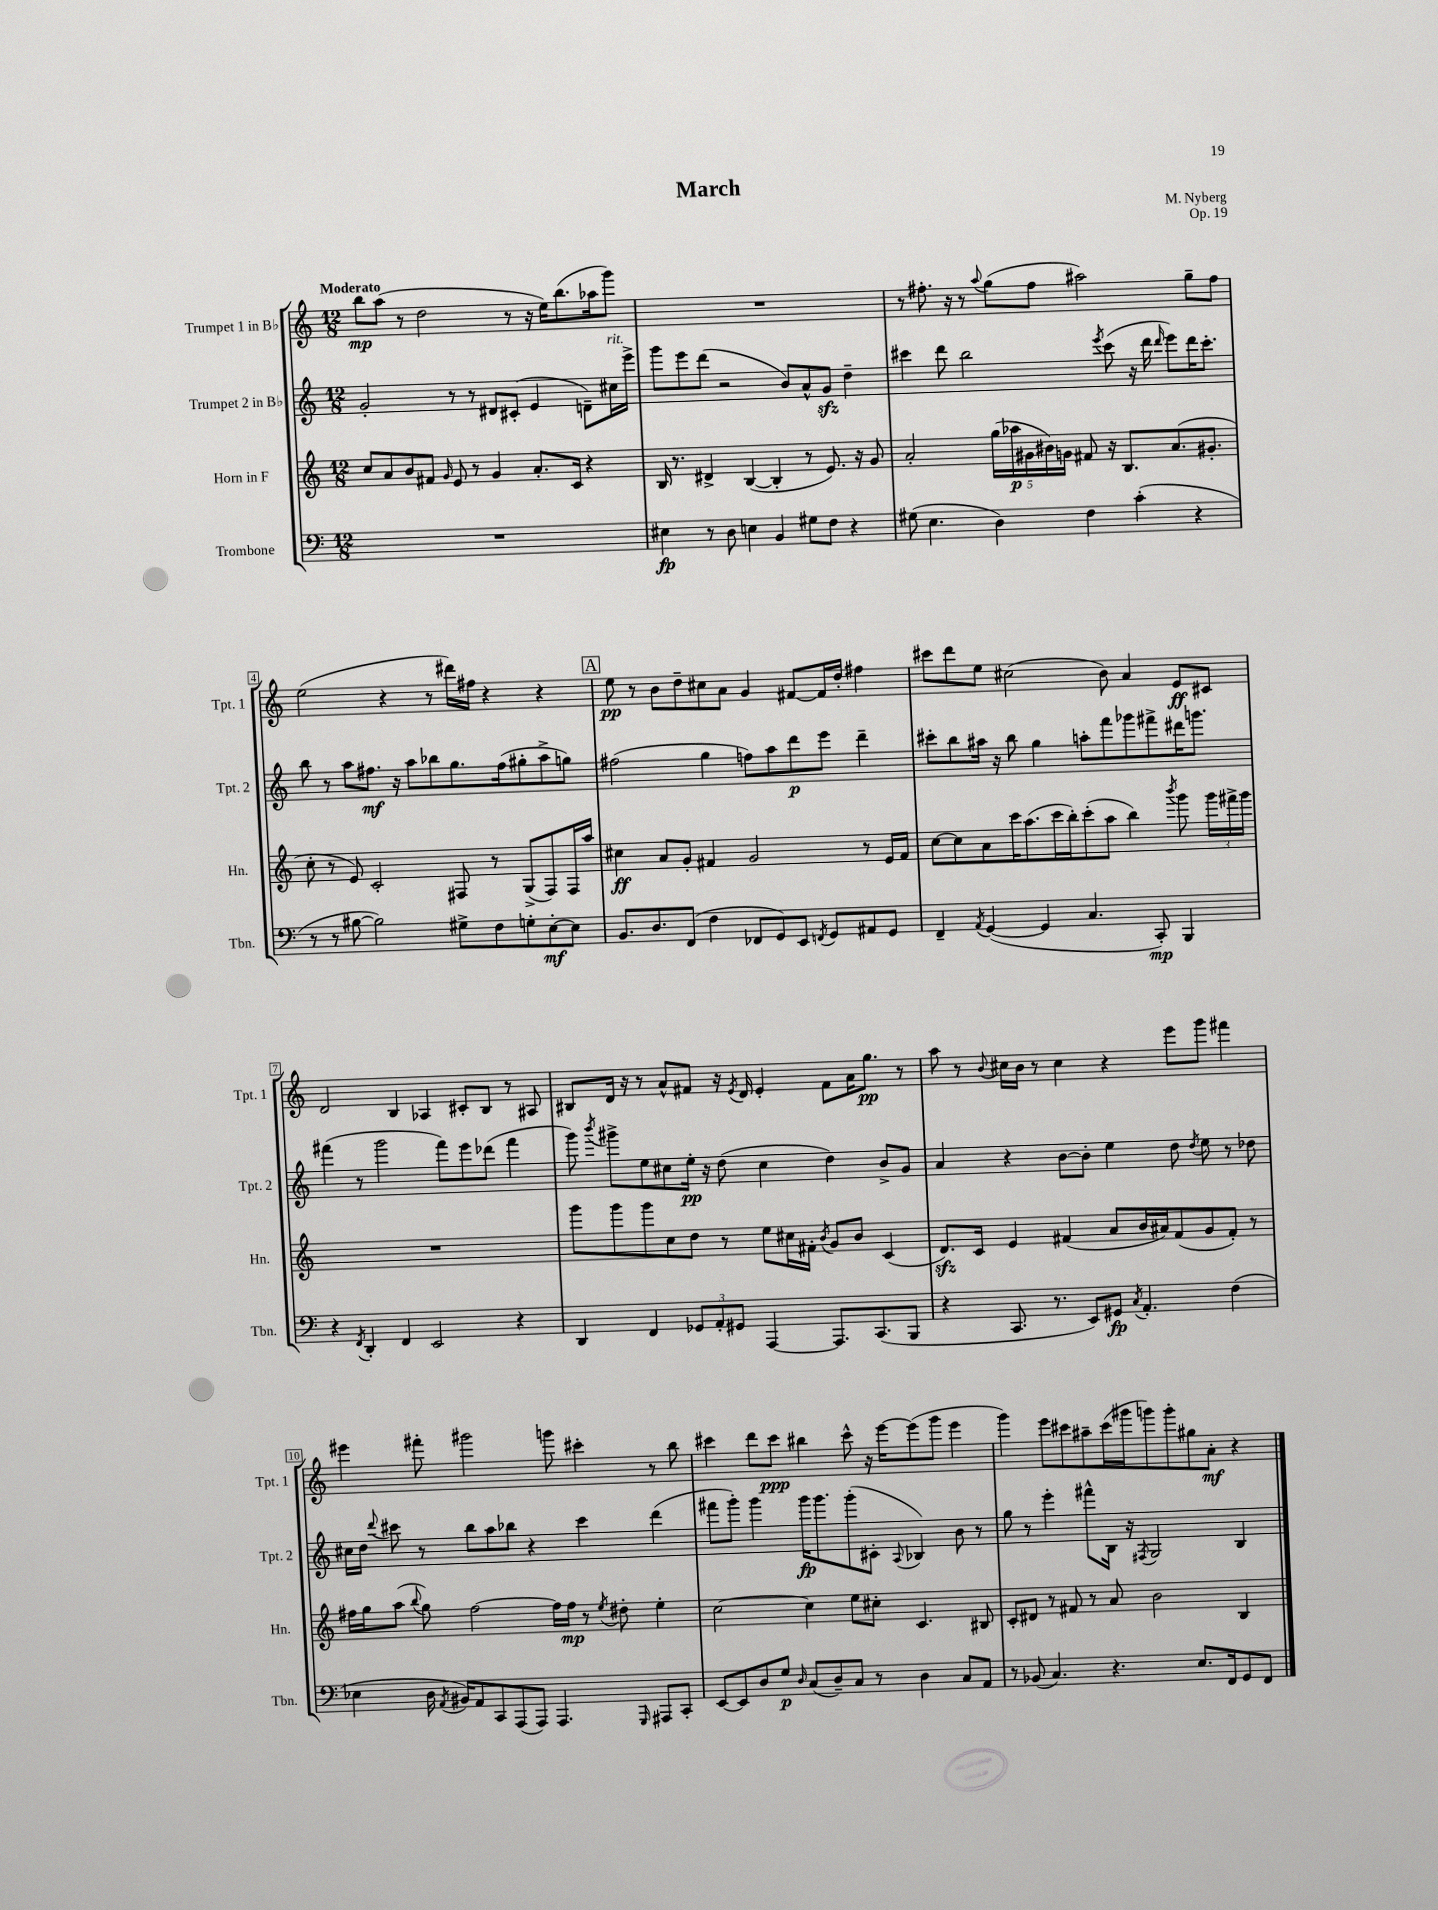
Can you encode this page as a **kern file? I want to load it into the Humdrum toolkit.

**kern	**kern	**kern	**kern
*staff4	*staff3	*staff2	*staff1
*clefF4	*clefG2	*clefG2	*clefG2
*k[]	*k[]	*k[]	*k[]
*M12/8	*M12/8	*M12/8	*M12/8
1.r	8cc	2g'	8bb
.	8a	.	(8aa
.	8b	.	8r
.	8f#	.	2dd
.	16qqg	.	.
.	8e	8r	.
.	8r	8r	.
.	4g	8d#	.
.	.	(8c#'	8r
.	8.a'	4e	16r
.	.	.	16ee)
.	.	.	(8.bb
.	16c	.	.
.	4r	8d~)	.
.	.	.	16aa-
.	.	16cc#	8ggg)
.	.	16eee^	.
=	=	=	=
4E#	16B	8ggg	1.r
.	8.r	.	.
.	.	8eee	.
8r	4d#^	(8ddd	.
8D	.	2r	.
4E	([4B	.	.
4BB	4B']	.	.
.	.	8b)	.
8G#	8r	8a^^	.
8F	8.e)	8g	.
4r	.	4dd~	.
.	16r	.	.
.	8g	.	.
=	=	=	=
(8G#	2a'	4ccc#	8r
4.E	.	.	8.ff#'
.	.	8ddd	.
.	.	.	16r
.	.	2bb	8r
.	.	.	8qqaa
4D)	(20gg	.	(8gg
.	20aa-	.	.
.	20g#	.	.
.	.	.	8ff#
.	20b#)	.	.
.	20g	.	.
4F	8f#	.	2aa#)
.	.	8qeee	.
.	16r	(8ccc#	.
.	8.B	.	.
(4c'	.	16r	.
.	.	16ddd	.
.	.	16qqddd	.
.	(8.a	8eee)	.
4r	.	16ddd	8gg~
.	8.g#'	8.ccc#'	.
.	.	.	8ff#
=	=	=	=
8r	8cc'	8bb	(2ee
8r	8r	8r	.
[8B#	8e)	8aa	.
2B#])	2c'	8.ff#	.
.	.	.	4r
.	.	16r	.
.	.	8aa	.
.	.	8bb-	8r
8G#^	8F#	8.gg	16ddd#)
.	.	.	16ff#
8F	8r	.	4r
.	.	(16ff#	.
8G'	(8G^	8gg#'	.
[8E'	8F#)	8aa^	4r
8E]	16F#	8gg)	.
.	16aa	.	.
=	=	=	=
8.BB	4cc#	(2ff#	8ee
.	.	.	8r
8.D	.	.	.
.	8a	.	8b
(8FF	8g'	.	8dd~
4F	4f#	4gg	8cc#
.	.	.	8a
8FF-	2g	8ff)	4g
8GG)	.	8aa	.
8EE	.	8ddd	[8f#
8qFF	.	.	.
8GG	.	8eee	16f#]
.	.	.	16dd'
8AA#	8r	4ddd~	4ff#
8GG	16e	.	.
.	16f#	.	.
=	=	=	=
4FF~	[8cc	8ccc#'	8ccc#
.	8cc]	8bb	8ddd
8qAA	.	.	.
([4GG	8a	16aa#	8ee
.	.	16r	.
.	16ccc	8bb	(2cc#
.	(8.aa	.	.
4GG]	.	4gg	.
.	16ccc	.	.
.	16bb')	.	.
4.C	(8ccc'	8aa'	.
.	8aa	8fff	8b)
.	4bb)	8ggg-	4a
8CC')	.	8fff#^	.
.	8qbbb	.	.
4BBB	8ggg	16ddd#	8e
.	.	8.ggg	.
.	24ggg	.	8c#
.	24fff#^	.	.
.	24ggg	.	.
=	=	=	=
4r	1.r	(4fff#	2d
8qFF	.	.	.
4DD'	.	8r	.
.	.	2ggg	.
4FF	.	.	4B
2EE	.	.	4A-
.	.	8fff#)	.
.	.	8eee	8c#'
.	.	(8ddd-	8B
4r	.	4fff#	8r
.	.	.	8A#
=	=	=	=
4DD	8ggg	8ggg)	8B#
.	.	8qbbb	.
.	8ggg	8ggg#^	16d
.	.	.	16r
4FF	8ggg	8ee	8r
.	8cc	8cc#	8a^^
12GG-	8dd	16ee'	8f#
.	.	16r	.
12AA'	.	.	.
.	8r	(8dd	16r
12GG#	.	.	.
.	.	.	8qe
.	.	.	16d
[4AAA	8ee	4cc#	4e'
.	16cc#	.	.
.	16f#'	.	.
.	8qb	.	.
8.AAA]	8g	4dd)	8f#
.	8b	.	16a
(8.CC	.	.	8.gg
.	(4c	8b^	.
8BBB	.	8g	8r
=	=	=	=
4r	8.d)	4a	8aa
.	.	.	8r
.	16c	.	.
.	.	.	8qqb
8.CC	4e	4r	16cc#
.	.	.	16b
.	.	.	8r
8.r	.	.	.
.	(4f#	[8b	4cc#
8EE)	.	8b']	.
8GG#	8a	4ee	4r
8qC	.	.	.
4.AA'	16b	.	.
.	16a#)	.	.
.	(8f#	8dd	8eee
.	.	8qdd	.
.	8g	8ee	8ggg
(4F	8f#')	8r	4fff#
.	8r	8dd-	.
=	=	=	=
4E-	16ff#	16cc#	4eee#
.	16gg	16dd	.
.	.	8qqddd	.
.	(8aa	8ccc#	.
.	8qqbb	.	.
16D	8gg)	8r	8fff#'
8qAA	.	.	.
16BB#)	.	.	.
8AA	[2ff#	8bb	2ggg#
8CC	.	8aa	.
(8AAA	.	8bb-	.
8AAA)	.	4r	.
4.AAA	16ff#]	.	8ggg
.	16ff#	.	.
.	8r	4ccc#	4ccc#'
.	8qee	.	.
.	8dd#'	.	.
16qqGGG	.	.	.
8AAA#	4ee'	(4ddd	8r
8CC'	.	.	8bb
=	=	=	=
[8EE	[2cc	8fff#	4ccc#
8EE]	.	8ggg')	.
8D	.	4ggg	8ddd
8G	.	.	8ccc#
16qqD	.	.	.
(8C	4cc]	16ggg	4bb#
.	.	8.ggg	.
8D~)	.	.	.
8C	8ee	(8ggg'	8ccc#^^
8r	8cc#'	8c#'	16r
.	.	.	[16eee
.	.	8qqA	.
4D	4.c	4B-)	(8eee]
.	.	.	8ggg
8C	.	8b	4eee
8AA	8B#	8r	.
=	=	=	=
8r	8c'	8gg	4ggg)
(8BB-	8d#	8r	.
4.C)	8r	4eee'	8eee
.	8f#	.	8ccc#
.	8r	8fff#^^	8aa#~
4.r	8a	16B	(16ccc#
.	.	16r	16ggg#
.	.	8qF#	.
.	2b	2G	8ggg)
.	.	.	8ggg'
8.E	.	.	8gg#
.	.	.	8a'
16FF	.	.	.
8GG	4B	4B	4r
8FF	.	.	.
==	==	==	==
*-	*-	*-	*-
